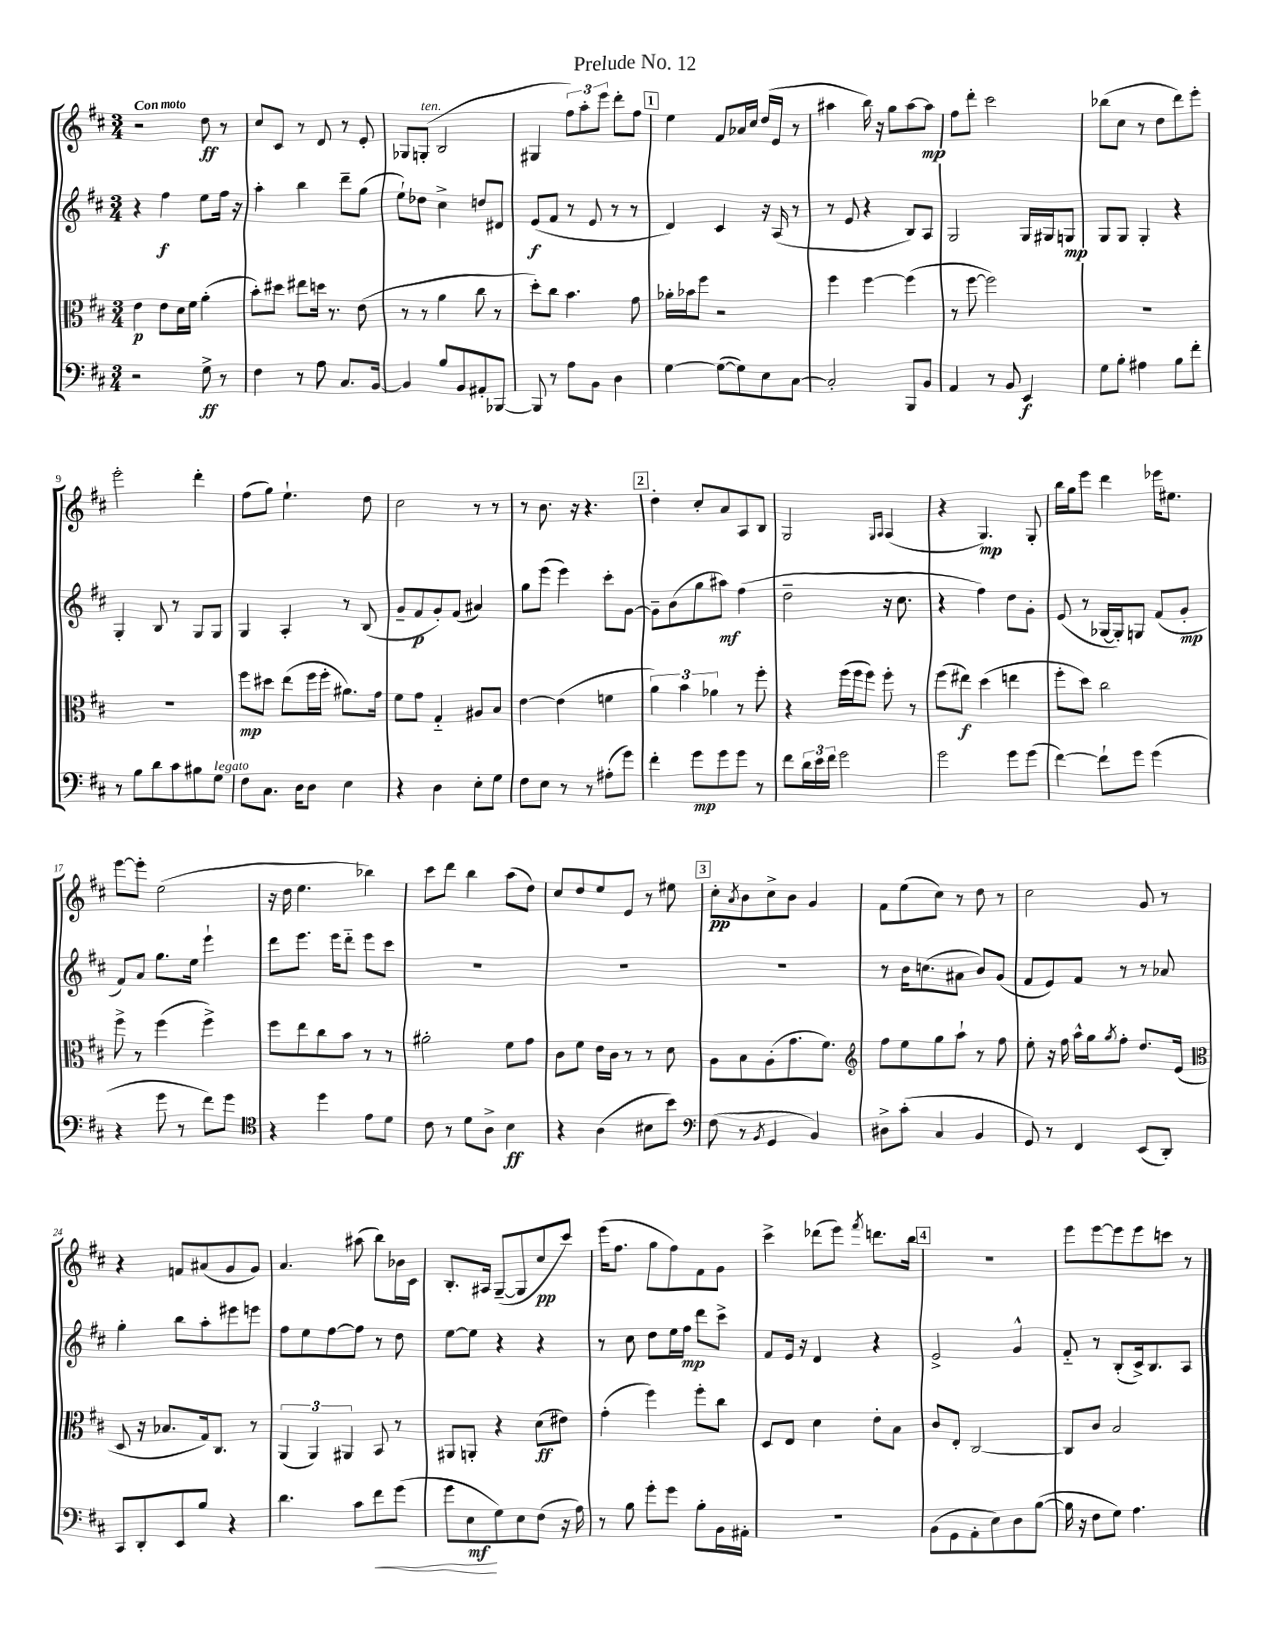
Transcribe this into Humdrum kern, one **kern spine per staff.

**kern	**kern	**kern	**kern
*staff4	*staff3	*staff2	*staff1
*clefF4	*clefC3	*clefG2	*clefG2
*k[f#c#]	*k[f#c#]	*k[f#c#]	*k[f#c#]
*M3/4	*M3/4	*M3/4	*M3/4
2r	4e	4r	2r
.	8e	4ff#	.
.	16d	.	.
.	16f#	.	.
8G^	(4a'	8ee	8dd
8r	.	16ff#	8r
.	.	16r	.
=	=	=	=
4F#	8b')	4aa'	8cc#
.	8dd#	.	8c#
8r	8ee#	4bb	8r
8A	16dd	.	8d
.	8.r	.	.
8.C#	.	8ddd~	8r
.	(8e	(8gg	8e'
[16BB	.	.	.
=	=	=	=
4BB]	8r	8ee`)	8G-
.	8r	8dd-	(8G'
8B	4a	4cc#^	2B
8BB	.	.	.
8AA#'	8cc#	8dd	.
[8BBB-	8r	8d#	.
=	=	=	=
8BBB-]	8dd')	(8e	4G#
8r	8cc#	8f#	.
8A	4.b	8r	12ff#)
.	.	.	12aa'
8BB	.	8e	.
.	.	.	12eee
4D	.	8r	8ddd'
.	8g	8r	8ff#
=	=	=	=
[4G	16a-'	4d)	4ee
.	16b-	.	.
.	8ff#	.	.
(8G_	2r	4c#	8f#
8G])	.	.	16a-
.	.	.	16cc#
8E	.	16r	(16dd
.	.	(16A	16e
[8C#	.	8r	8r
=	=	=	=
2C#']	4ff#	8r	4aa#
.	.	8e	.
.	[4ff#	4r	16bb)
.	.	.	16r
.	.	.	8gg
8BBB	(4ff#]	8B)	[8aa#
8BB	.	8A	8aa#]
=	=	=	=
4AA	8r	2G	8ff#
.	[8ff#	.	8ddd'
8r	2ff#])	.	2ccc#
8BB	.	.	.
4EE	.	16G	.
.	.	16G#	.
.	.	8G	.
=	=	=	=
8G	2.r	8G	(8bb-
8B'	.	8G	8cc#
4A#	.	4G'	8r
.	.	.	8dd
8B	.	4r	8ddd)
8f#'	.	.	8eee'
=	=	=	=
8r	2.r	4G'	2eee'
8B	.	.	.
8d	.	8B	.
8c#	.	8r	.
8B#	.	8G	4ddd'
8G	.	8G	.
=	=	=	=
8F#	8ff#	4G	(8ff#
8.C#	8dd#	.	8gg)
.	(8ee	4A'	4.ee`
16D	.	.	.
8D	16ff#	.	.
.	16ff#'	.	.
4E	8.a#)	8r	.
.	.	(8B	8dd
.	16g	.	.
=	=	=	=
4r	8f#	8g~	2cc#
.	8g	8f#	.
4D	4G'~	8g')	.
.	.	(8f#	.
8E'	8A#	4a#)	8r
8G	8B	.	8r
=	=	=	=
8F#	[4e	8gg	8r
8E	.	(8eee	8.b
8r	(4e]	4eee)	.
.	.	.	16r
8r	.	.	4.r
(8A#'	4f	8ccc#'	.
8g)	.	[8g	.
=	=	=	=
4f#'	6a)	8g~]	4dd'
.	.	(8b	.
.	6b	.	.
8g	.	8gg	8cc#'
.	6a-	.	.
8g	.	8aa#)	8a
8g	8r	(4ff#	8A
8r	8ff#'	.	8B
=	=	=	=
8f#	4r	2dd~	2G
24d	.	.	.
24e	.	.	.
24f#	.	.	.
2g	(16ff#	.	.
.	16ff#	.	.
.	8ff#)	.	.
.	.	.	16qqG
.	.	.	16qqA
.	8ff#'	16r	(4A
.	.	8.cc#	.
.	8r	.	.
=	=	=	=
2g	(8ff#	4r	4r
.	8ee#)	.	.
.	(4dd	4ff#)	4.G)
8g	4ee	8dd	.
(8g	.	8g'	8G'
=	=	=	=
[4f#)	8ff#'	(8e	16bb
.	.	.	16gg
.	8dd)	8r	8eee
8f#`]	2cc#	[16G-	4ddd
.	.	16G-'])	.
8g	.	8G	.
(4g	.	(8f#	16eee-
.	.	.	8.ee#
.	.	8g'	.
=	=	=	=
4r	8ff#^	8f#)	[8eee
.	8r	8a	8eee']
8g	(4ff#	8.gg	(2ee
8r	.	.	.
.	.	16ee	.
8f#)	4ff#^)	4eee`	.
8g	.	.	.
=	=	=	=
*clefC4	*	*	*
4r	8ff#	8ddd	16r
.	.	.	16dd
.	8ee	8.eee	4.ee
4dd	8cc#	.	.
.	.	16eee	.
.	8b	8ddd'~	.
8e	8r	8eee	4bb-)
8d	8r	8ccc#	.
=	=	=	=
8c#	2a#'	2.r	8ccc#
8r	.	.	8ddd
8d	.	.	4bb
8A^	.	.	.
4B	8f#	.	(8aa
.	8g	.	8dd)
=	=	=	=
4r	8c#	2.r	8cc#
.	8f#	.	8dd
(4A	16e	.	8ee
.	16c#	.	.
.	8r	.	8e
8B#	8r	.	8r
8b)	8d	.	8ee#
=	=	=	=
*clefF4	*	*	*
(8F#	8A	2.r	8cc#'
.	.	.	8qa
8r	8B	.	8b
8qBB	.	.	.
4GG	(8A'	.	8cc#^
.	8.g	.	8b
4BB)	.	.	4g
.	8.f#)	.	.
=	=	=	=
*	*clefG2	*	*
8D#^	8ff#	8r	8f#
(8c#'	8ee	16b	(8ee
.	.	(8.cc	.
4C#	8gg	.	8cc#)
.	8aa`	8a#	8r
4BB	8r	8b)	8dd
.	8ff#	(8g	8r
=	=	=	=
8GG)	8ee'	8f#	2cc#
8r	16r	8e)	.
.	16ff#	.	.
4FF#	16aa^^	8f#	.
.	16gg	.	.
.	8qgg	.	.
.	8ff#'	8r	.
(8EE	8.dd	8r	8g
8DD')	.	8a-	8r
.	(16e	.	.
=	=	=	=
*	*clefC3	*	*
8CC#	8D	4gg'	4r
8DD'	16r	.	.
.	8.B-	.	.
8EE	.	8bb	8f
8B	16G)	8aa'	(8a#
.	8.C#	.	.
4r	.	8eee#	8g
.	8r	8eee	8g)
=	=	=	=
4.d	(6AA	8ff#	4.a
.	.	8ee	.
.	6AA)	.	.
.	.	[8ff#	.
.	6AA#	.	.
8c#	.	8ff#]	(8aa#
8f#	8BB	8r	8bb)
(8g	8r	8dd	16b-
.	.	.	16c#
=	=	=	=
8g	8AA#	[8ee	8.B'
8E	8AA'	8ee]	.
.	.	.	16A#
8G)	4r	4r	([8G~
8E	.	.	8G]
(8F#	(8d	4r	8cc#
16r	8e#)	.	8ccc#)
16A)	.	.	.
=	=	=	=
8r	(4g'	8r	(16eee
.	.	.	8.ff#
8B	.	8cc#	.
8g'	4ff#)	8dd	8gg
8g	.	16ee	8ff#)
.	.	16ff#	.
8B'	8ff#'	8ddd	8f#
16BB	8cc#	8ccc#^	8g
16AA#'	.	.	.
=	=	=	=
2.r	8D	8f#	4ccc#^
.	8E	16e	.
.	.	16r	.
.	4d	4d	(8ddd-
.	.	.	8eee)
.	.	.	8qfff#
.	8e'	4r	8.ddd
.	8B	.	.
.	.	.	16bb
=	=	=	=
(8BB	8c#	2e^	2.r
8GG	8E'	.	.
8AA'	[2C#	.	.
8E)	.	.	.
8D	.	4g^^	.
([8B	.	.	.
=	=	=	=
16B]	8C#]	8f#'~	8eee
16r	.	.	.
8F#	8c#	8r	[8eee
8G)	2B	(8B'	8eee]
4.A	.	16c#^)	8eee
.	.	8.B	.
.	.	.	8ccc
.	.	8A	8r
==	==	==	==
*-	*-	*-	*-
